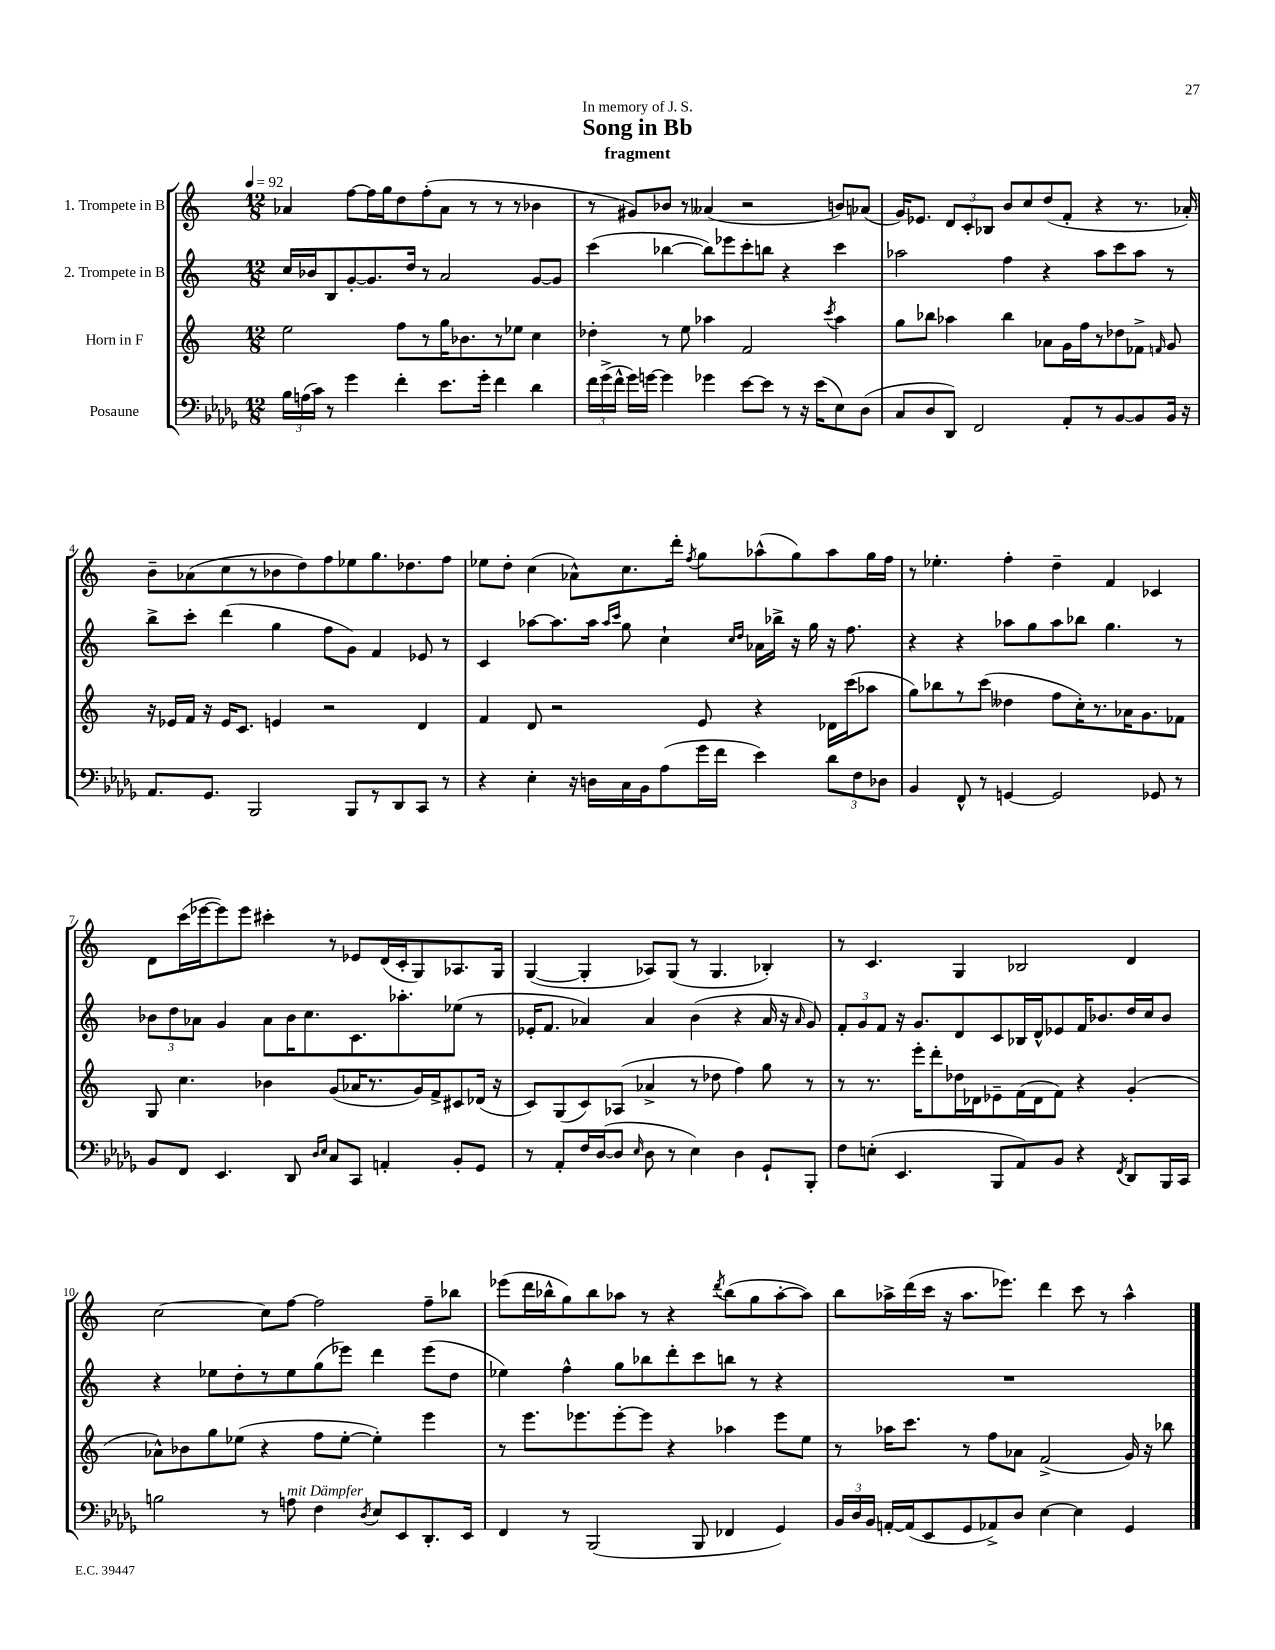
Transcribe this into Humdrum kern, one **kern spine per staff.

**kern	**kern	**kern	**kern
*staff4	*staff3	*staff2	*staff1
*clefF4	*clefG2	*clefG2	*clefG2
*k[b-e-a-d-g-]	*k[]	*k[]	*k[]
*M12/8	*M12/8	*M12/8	*M12/8
*MM92	*MM92	*MM92	*MM92
24B-\LL	2ee\	16cc/LL	4a-/
(24A\	.	.	.
.	.	16b-/J	.
24c\JJ)	.	.	.
8r	.	8B/	.
4g-\	.	[8g'/	[8ff\L
.	.	8.g/]	16ff\]L
.	.	.	16gg\J
4f'\	8ff\L	.	8dd\
.	.	16dd/Jk	.
.	8r	8r	(8ff'\
8.e-\L	16gg\K	2a/	8a-\J
.	8.b-\	.	.
.	.	.	8r
16g-'\Jk	.	.	.
4f\	8r	.	8r
.	8ee-\J	.	8r
4d-\	4cc\	[8g/L	4b-\
.	.	8g/]J	.
=	=	=	=
24f\LL	4dd-'\	(4ccc\	8r
(24g-^\	.	.	.
24f^^\JJ	.	.	.
16g-\LL)	.	.	8g#/L)
[16g\JJ	.	.	.
4g\]	8r	[4bb-\	8b-/J
.	8ee\	.	8r
4g-\	4aa-\	8bb-\]L)	(4a--/
.	.	8eee-\	.
[8e-\L	2f/	8ccc'\	2r
8e-\]J	.	8bb\J	.
8r	.	4r	.
16r	.	.	.
(16e-\LK	.	.	.
.	8qccc/	.	.
8E-\)	4aa-\	4ccc\	8b/L)
(8D-\J	.	.	(8a-/J
=	=	=	=
8C/L	8gg\L	2aa-\	16g/LK)
.	.	.	8.e-/J
8D-/	8bb-\J	.	.
8DD-/J)	4aa-\	.	12d/L
.	.	.	12c'/
2FF/	.	.	.
.	.	.	12B-/J
.	4bb-\	4ff\	8b/L
.	.	.	8cc/
.	8a-\L	4r	(8dd/
8AA-'/L	16g\L	.	8f'/J
.	16ff\J	.	.
8r	8r	8aa-\L	4r
[8BB-/	8dd-\	8ccc\	.
8BB-/]	8f-^\J	8aa-\J	8.r
.	16qqf/	.	.
16BB-/Jk	8g/	8r	.
16r	.	.	16a-'/)
=	=	=	=
8.AA-/L	16r	8bb^\L	8b~\L
.	16e-/LL	.	.
.	16f/JJ	8ccc'\J	(8a-\
8.GG-/J	16r	.	.
.	16e-/LK	(4ddd\	8cc\
.	8.c/J	.	.
2BBB-/	.	.	8r
.	4e/	4gg\	8b-\
.	.	.	8dd\)
.	2r	8ff\L	8ff\
8BBB-/L	.	8g\J)	8ee-\
8r	.	4f/	8.gg\
8DD-/	.	.	.
.	.	.	8.dd-\
8CC/J	4d/	8e-/	.
8r	.	8r	8ff\J
=	=	=	=
4r	4f/	4c/	8ee-\L
.	.	.	8dd'\J
4E-'\	8d/	[8aa-\L	(4cc\
.	2r	8.aa-\]	.
16r	.	.	8a-^^\L)
16D\LL	.	16aa-\Jk	.
.	.	16qqaa-/LL	.
.	.	16qqccc/JJ	.
16C\	.	8gg\	8.cc\
16BB-\J	.	.	.
(8A-\	.	4cc`\	.
.	.	.	16ddd'\Jk
.	.	.	8qff/
16g-\L	8e/	.	8gg\L
16f\JJ	.	.	.
.	.	16qqcc/LL	.
.	.	16qqdd/JJ	.
4e-\)	4r	16a-\LL	(8aa-^^\
.	.	16bb-^\JJ	.
.	.	16r	8gg\)
.	.	16gg\	.
12d-\L	16d-\LL	16r	8aa-\
.	(16ccc\J	8.ff\	.
12F\	.	.	.
.	8aa-\J	.	16gg\L
12D-\J	.	.	.
.	.	.	16ff\JJ
=	=	=	=
4BB-/	8gg\L)	4r	8r
.	8bb-\	.	4.ee-'\
8FF^^/	8r	4r	.
8r	(8ccc\J	.	.
[4GG/	4dd--\	8aa-\L	4ff'\
.	.	8gg\	.
2GG/]	8ff\L	8aa-\	4dd~\
.	16cc'\K)	8bb-\J	.
.	8.r	.	.
.	.	4.gg\	4f/
.	16a-\K	.	.
.	8.g\	.	.
8GG-/	.	.	4c-/
8r	8f-\J	8r	.
=	=	=	=
8BB-/L	8G/	12b-\L	8d\L
.	.	12dd\	.
8FF/J	4.cc\	.	(16ccc\L
.	.	12a-\J	.
.	.	.	[16eee-\J
4.EE-/	.	4g/	8eee-\])
.	.	.	8eee-\J
.	4b-\	8a-\L	4ccc#'\
8DD-/	.	16b-\K	.
.	.	8.cc\	.
16qqD-/LL	.	.	.
16qqE-/JJ	.	.	.
8C/L	(8g/L	.	8r
8CC/J	16a-/K	8.c\	8e-/L
.	8.r	.	.
4AA'/	.	.	(16d/L
.	.	8.aa-'\	16c'/J
.	16g/L)	.	8G/)
.	16f^/J	.	.
8BB-'/L	8c#/	(8ee-\J	8.A-/
8GG-/J	(16d-/Jk	8r	.
.	16r	.	16G/Jk
=	=	=	=
8r	8c/L)	16e-'/LK	([4G/
.	.	8.f/J	.
8AA-'/L	(8G/	.	.
16F/L	8c/)	4a-/)	4G'/]
([16D-/J	.	.	.
8D-/]J	(8A-/J	.	.
16qqE-/	.	.	.
8D-\	4a-^/	4a-/	8A-/L)
8r	.	.	(8G/J
4E-\)	8r	(4b\	8r
.	8dd-\	.	4.G/
4D-\	4ff\)	4r	.
8GG-`/L	8gg\	16a-/	4B-'/)
.	.	16r	.
.	.	16qqa-/	.
8BBB-'/J	8r	8g/)	.
=	=	=	=
8F\L	8r	12f'/L	8r
.	.	12g/	.
(8E'\J	8.r	.	4.c/
.	.	12f/J	.
4.EE-/	.	16r	.
.	16eee'\LK	8.g/L	.
.	8ddd'\	.	.
.	16dd-\L	8d/	4G/
.	16d-\J	.	.
8BBB-/L	8e-~\	8c/	.
8AA-/)	(16f\L	16B-/L	2B-/
.	16d-\J	16d^^/J	.
8BB-/J	8f\J)	8e-/	.
4r	4r	16f/K	.
.	.	8.b-/	.
8qFF/	.	.	.
8DD-/L	(4g'/	16dd/L	4d/
.	.	16cc/J	.
16BBB-/L	.	8b-/J	.
16CC/JJ	.	.	.
=	=	=	=
2B\	8a-^^\L)	4r	[2cc\
.	8b-\	.	.
.	8gg\	8ee-\L	.
.	(8ee-\J	8dd'\	.
8r	4r	8r	8cc\]L
8A\	.	8ee-\	[8ff\J
4F\	8ff\L	(8gg\	2ff\]
.	[8ee-'\J	8eee-\J)	.
8qD-/	.	.	.
8E-/L	4ee-'\])	4ddd\	.
8EE-/	.	.	.
8.DD-'/	4eee\	(8eee-\L	8ff~\L
.	.	8dd\J	8bb-\J
16EE-/Jk	.	.	.
=	=	=	=
4FF/	8r	4ee-\)	(8eee-\L
.	8.eee\L	.	16ddd\L
.	.	.	16bb-^^\J
8r	.	4ff^^\	8gg\)
.	8.eee-\	.	.
(2BBB-/	.	.	8bb-\
.	[8eee-'\	8gg\L	8aa-\J
.	8eee-\]J	8bb-\	8r
.	4r	8ddd'\	4r
8BBB-/	.	8ccc\	.
.	.	.	8qddd/
4FF-/	4aa-\	8bb\J	(8bb-\L
.	.	8r	8gg\
4GG-/)	8eee-\L	4r	[8aa-'\
.	8ee\J	.	8aa-\]J)
=	=	=	=
24BB-/LL	8r	1.r	8bb\L
24D-/	.	.	.
24BB-/JJ	.	.	.
[16AA'/LL	16aa-\LK	.	16aa-^\L
(16AA/]J	8.ccc\J	.	(16ddd\
8EE-/	.	.	16ccc\JJ
.	.	.	16r
8GG-/	8r	.	8.aa-\L
8AA-^/)	8ff\L	.	.
.	.	.	8.eee-\J)
8D-/J	8a-\J	.	.
[4E-\	(2f^/	.	4ddd\
4E-\]	.	.	8ccc\
.	.	.	8r
4GG-/	16g/)	.	4aa-^^\
.	16r	.	.
.	8bb-\	.	.
==	==	==	==
*-	*-	*-	*-
